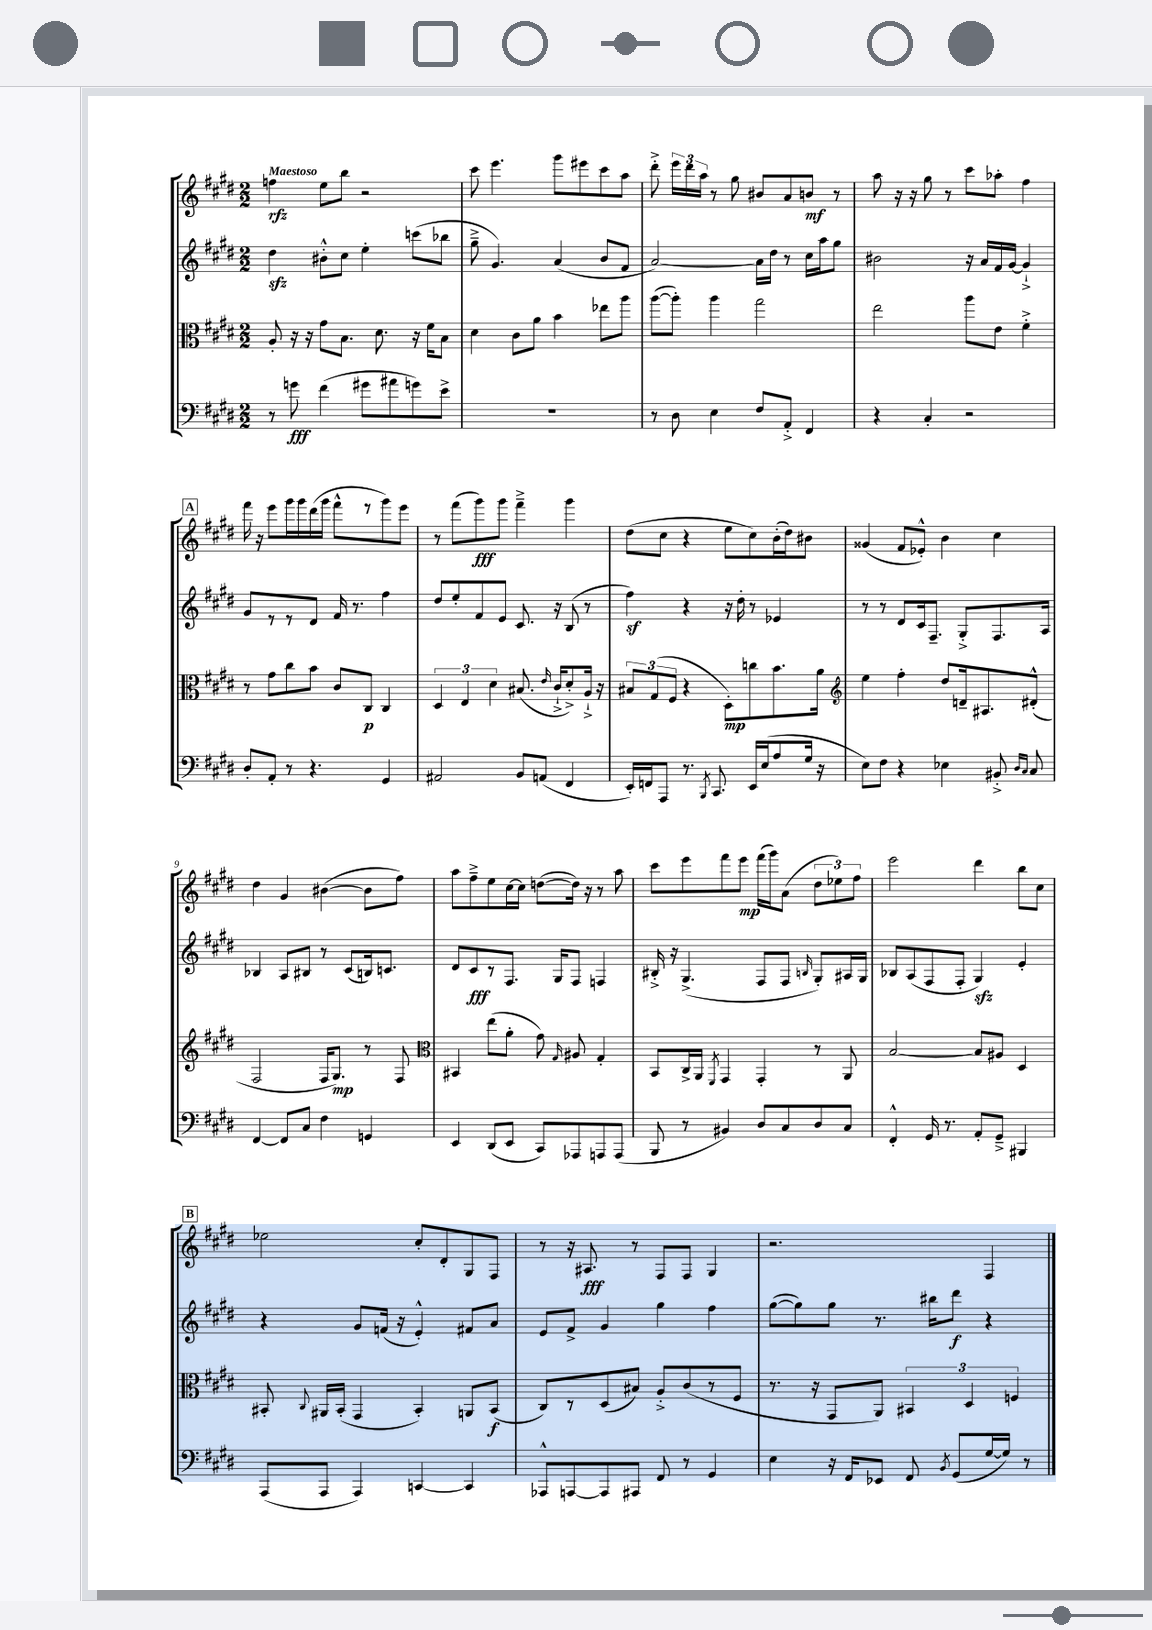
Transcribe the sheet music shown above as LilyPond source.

<<
\new StaffGroup <<
\new Staff = "s0" {
    \clef treble \key e \major \numericTimeSignature \time 2/2 \tempo "Maestoso"
    \autoBeamOff f''4\rfz e''8[ b''8] r2 |
    cis'''8 e'''4. gis'''8[ eis'''8 cis'''8 a''8] |
    dis'''8-.-> \tuplet 3/2 { e'''16[ dis'''16 a''16] } r8 gis''8 bis'8[ a'8 b'8]\mf r8 |
    a''8 r16 r16 gis''8 r8 cis'''8[ aes''8]-. fis''4 |
    \mark \markup { \box "A" } fis'''16 r16 e'''8[ gis'''16 gis'''16 dis'''16( gis'''16] fis'''8[-^ r8 gis'''8) e'''8] |
    r8 fis'''8[( gis'''8\fff) gis'''8] fis'''4---> gis'''4 |
    dis''8[( cis''8] r4 e''8[ cis''8) b'16-.( dis''16) bis'8] |
    gisis'4( fis'8[ ees'8]-.-^) b'4 cis''4 |
    dis''4 gis'4 bis'4~( bis'8[ fis''8]) |
    a''8[ fis''8---> e''8 cis''16~ cis''16] d''8[~( d''16]) r16 r8 a''8 |
    cis'''8[ e'''8 fis'''8 e'''8]\mp fis'''16[( gis'''16) a'8]( \tuplet 3/2 { dis''8[ ees''8) fis''8] } |
    e'''2 dis'''4 b''8[ cis''8] |
    \mark \markup { \box "B" } ees''2 cis''8[-. dis'8-. gis8 fis8] |
    r8 r16 ais8.\fff r8 fis8[ fis8] gis4 |
    r2. fis4 \bar "|." |
}
\new Staff = "s1" {
    \clef treble \key e \major \numericTimeSignature \time 2/2
    \autoBeamOff dis''4\sfz bis'8[-.-^ cis''8] e''4-. c'''8[( bes''8] |
    gis''8---> gis'4.) a'4( b'8[ fis'8] |
    a'2~) a'16[ dis''16] r8 cis''16[ a''16 gis''8] |
    bis'2 r16 a'16[ fis'16 gis'16]~ gis'4-!-> |
    \mark \markup { \box "A" } gis'8[ r8 r8 dis'8] fis'16 r8. fis''4 |
    dis''8[ e''8-. fis'8 e'8] cis'8. r16 b8( r8 |
    fis''4\sf) r4 r16 dis''16-. r8 ees'4 |
    r8 r8 dis'8[ cis'16 fis8.]-- gis8[-.-> fis8. a16] |
    bes4 a8[ bis8] r8 cis'8[( b16) c'8.] |
    dis'8[ cis'8\fff r8 fis8.] gis16[ fis8] f4 |
    bis16-.-> r16 gis4.->( fis8[ fis8] \grace { b16 } gis8[-.) ais16 gis16] |
    bes8[ a8( fis8 fis8]-. gis4\sfz) e'4-. |
    \mark \markup { \box "B" } r4 gis'8[ f'16]( r16 e'4-.-^) fis'8[ a'8] |
    e'8[ fis'8]-> gis'4 gis''4 fis''4 |
    gis''8[~( gis''8) gis''8] r8. bis''16[ dis'''8]\f r4 \bar "|." |
}
\new Staff = "s2" {
    \clef alto \key e \major \numericTimeSignature \time 2/2
    \autoBeamOff a8-. r16 r16 gis'8[ b8.] dis'8. r16 fis'16[ b8] |
    dis'4 cis'8[ a'8] b'4 ees''8[ a''8] |
    a''8[~( a''8]-.) a''4 gis''2 |
    e''2 a''8[ e'8] fis'4-.-> |
    \mark \markup { \box "A" } r8 gis'8[ cis''8 b'8] cis'8[ cis8]\p cis4 |
    \tuplet 3/2 { dis4 e4 dis'4 } bis8.( \grace { e'16 } cis'16[-!-> dis'8-.->) a16]-!-> r16 |
    \tuplet 3/2 { bis8[ gis8( fis8] } r4 dis8[-.\mp) c''8 b'8. a'16] |
    \clef treble e''4 fis''4-. dis''8[ d'16-- ais8. dis'8]-.-^( |
    fis2 fis16[ gis8.]\mp) r8 fis8 |
    \clef alto bis,4 e''8[( a'8]-. gis'8) \grace { gis16 } ais8 gis4-. |
    b,8[ cis16-> a,16] \acciaccatura { fis,8 } gis,4 gis,4-. r8 a,8 |
    b2~ b8[ ais8] dis4 |
    \mark \markup { \box "B" } bis,8-. \appoggiatura { cis8 } ais,16[ bis,16]-.( gis,4 bis,4-.) a,8[ bis,8]\f( |
    cis8[) r8 dis8( bis8]) a8[-.-> cis'8( r8 fis8] |
    r8. r16 gis,8[ a,8]) \tuplet 3/2 { bis,4 dis4 f4 } \bar "|." |
}
\new Staff = "s3" {
    \clef bass \key e \major \numericTimeSignature \time 2/2
    \autoBeamOff r8 g'8\fff fis'4( gis'8[ ais'8 g'8) e'8]-> |
    R1 |
    r8 dis8 e4 fis8[ a,8]-.-> fis,4 |
    r4 cis4-. r2 |
    \mark \markup { \box "A" } dis8[-. a,8]-. r8 r4. gis,4 |
    ais,2 b,8[ a,8]( fis,4 |
    e,16[-.) f,16 a,,8] r8. \acciaccatura { b,,8 } cis,8. e,16[ e16( a8 gis16] r16 |
    e8[) fis8] r4 ees4 bis,8-.-> \grace { dis16[ cis16] } cis8 |
    fis,4~ fis,8[ cis8] fis4 g,4 |
    e,4 dis,8[( e,8] cis,8[) aes,,8 a,,8 a,,8]( |
    b,,8 r8 bis,4) dis8[ cis8 dis8 cis8] |
    fis,4-.-^ gis,16 r8. a,8[-. gis,8]---> bis,,4 |
    \mark \markup { \box "B" } a,,8[( a,,8] a,,4) c,4~ c,4 |
    aes,,8[-^ a,,8~ a,,8 ais,,8] fis,8 r8 gis,4 |
    e4 r16 fis,16[ ees,8] fis,8 \acciaccatura { b,8 } gis,8[( gis16~ gis16]) r8 \bar "|." |
}
>>
>>
